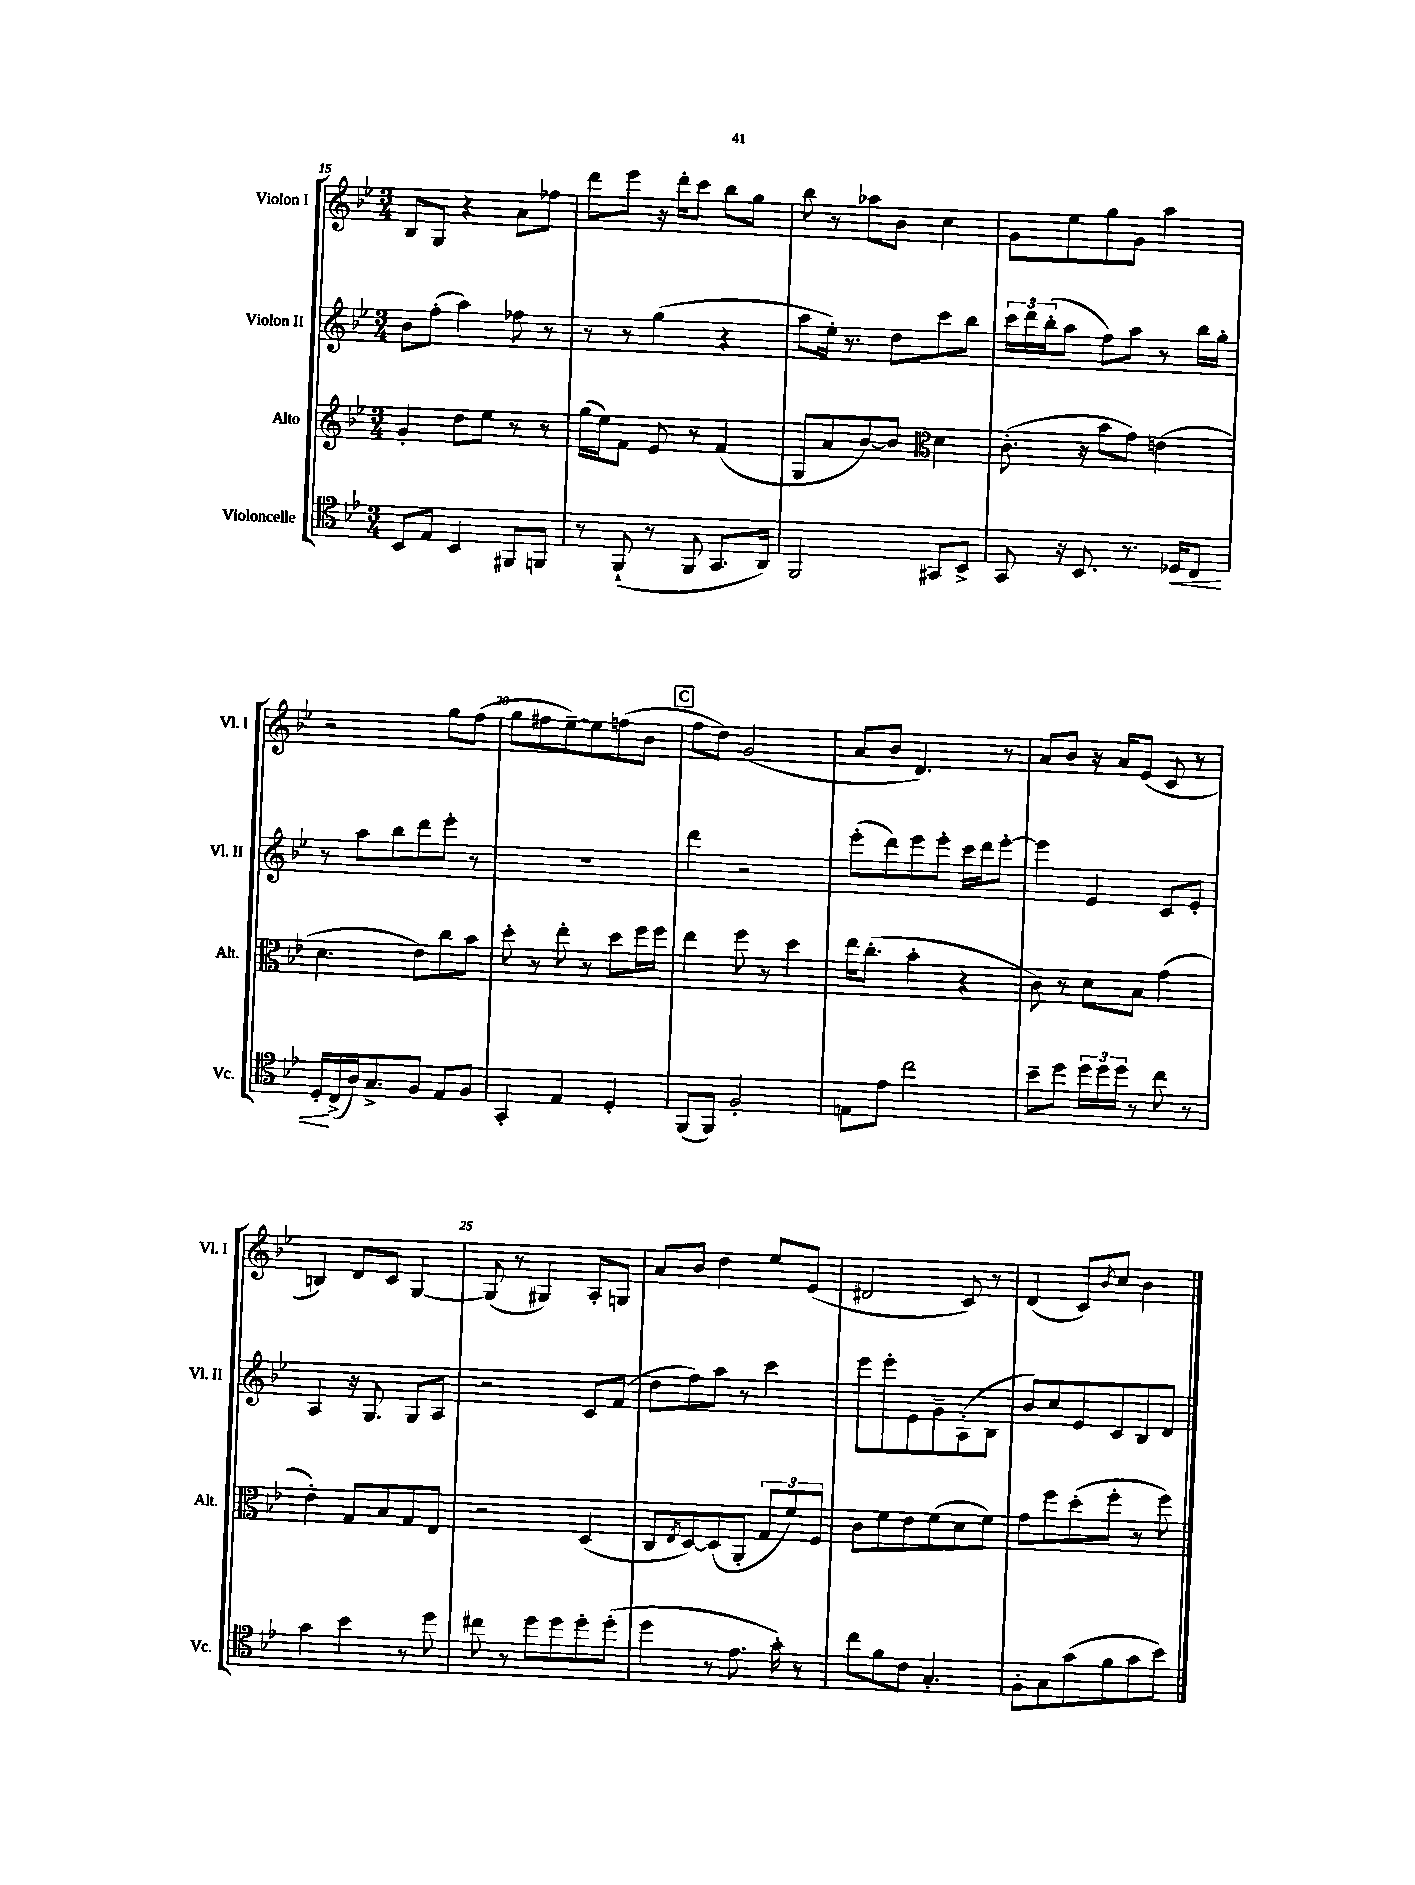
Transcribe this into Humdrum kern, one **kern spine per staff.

**kern	**dynam	**kern	**kern	**kern
*part4	*part4	*part3	*part2	*part1
*staff4	*staff4	*staff3	*staff2	*staff1
*I"Violoncelle	*	*I"Alto	*I"Violon II	*I"Violon I
*I'Vc.	*	*I'Alt.	*I'Vl. II	*I'Vl. I
*clefC4	*	*clefG2	*clefG2	*clefG2
*k[b-e-]	*	*k[b-e-]	*k[b-e-]	*k[b-e-]
*M3/4	*	*M3/4	*M3/4	*M3/4
=15	=15	=15	=15	=15
8BB-/L	.	4g'/	8b-\L	8B-/L
8E-/J	.	.	(8ff'\J	8G/J
4BB-/	.	8dd\L	4aa\)	4r
.	.	8ee-\J	.	.
8FF#X/L	.	8r	8ff-X\	8a\L
8FFn/J	.	8r	8r	8ff-X\J
=16	=16	=16	=16	=16
8r	.	(16gg\LL	8r	8ddd\L
.	.	16ee-\J)	.	.
(8FF`/	.	8f\J	8r	8eee-\J
8r	.	8e-/	(4gg\	16r
.	.	.	.	16ddd'\KL
8FF/	.	8r	.	8ccc\J
8.GG/L	.	(4f/	4r	8bb-\L
.	.	.	.	8gg\J
16AA/Jk)	.	.	.	.
=17	=17	=17	=17	=17
2FF/	.	8G/L	8aa\L	8bb-\
.	.	8a/	16ee-'\Jk)	8r
.	.	.	8.r	.
.	.	[8b-/)	.	8aa-X\L
.	.	8b-/J]	8dd\L	8b-\J
*	*	*clefC3	*	*
8GG#X/L	.	4d\	8ccc\	4cc\
8BB-^/J	.	.	8bb-\J	.
=18	=18	=18	=18	=18
8GG/	.	(8.c'\	24ccc\LL	8g\L
.	.	.	24ddd\	.
.	.	.	(24bb-'\J	.
16r	.	.	8aa\J	8ee-\
8.BB-/	.	16r	.	.
.	.	8b-\L	8ff\L)	8gg\
8.r	.	8g\J)	8aa\J	8g\J
.	.	(4en\	8r	4aa\
!	!LO:HP:b	!	!	!
16D-X/KL	<	.	.	.
8C/J	.	.	16bb-\LL	.
.	.	.	16gg'\JJ	.
!!LO:LB:g=z
=19	=19	=19	=19	=19
16D'/LL	.	4.d\	8r	2r
(16C^/	[	.	.	.
16A/J)	.	.	8aa\L	.
8.G^/	.	.	.	.
.	.	.	8bb-\	.
8F/J	.	8e-\L)	8ddd\	.
8E-/L	.	8cc\	8eee-'\J	8gg\L
8F/J	.	8b-\J	8r	(8ff\J
=20	=20	=20	=20	=20
4GG'/	.	8dd'\	2.r	8gg\L
.	.	8r	.	8ff#X\
4E-/	.	8ee-'\	.	[8ee-~\)
.	.	8r	.	8ee-\]
4D'/	.	8dd\L	.	(8ffn\
.	.	16ff\L	.	8b-\J
.	.	16ff\JJ	.	.
!!LO:REH:place=s1:t=C
=21	=21	=21	=21	=21
(8FF/L	.	4ee-\	4ddd\	8ff\L
8FF/J)	.	.	.	8dd\J)
2F'/	.	8ff\	2r	(2g/
.	.	8r	.	.
.	.	4dd\	.	.
=22	=22	=22	=22	=22
8En\L	.	16ee-\KL	(8eee-'\L	8a/L
.	.	(8.cc'\J	.	.
8e-\J	.	.	8ddd\)	8b-/J
2cc\	.	4b-'\	8eee-\	4.d/)
.	.	.	8eee-'\J	.
.	.	4r	16ccc\LL	.
.	.	.	16ddd\J	.
.	.	.	[8eee-'\J	8r
=23	=23	=23	=23	=23
8b-~\L	.	8c\)	4eee-\]	8a/L
8dd\J	.	8r	.	8b-/J
24dd\LL	.	8d\L	4e-/	16r
24dd\	.	.	.	.
.	.	.	.	16a/KL
24dd\JJ	.	.	.	.
8r	.	8B-\J	.	(8e-/J
8cc\	.	(4g\	8c/L	8c/
8r	.	.	8e-'/J	8r
!!LO:LB:g=z
=24	=24	=24	=24	=24
4g\	.	4e-'\)	4A/	4Bn/)
4b-\	.	8G/L	16r	8d/L
.	.	.	8.G/	.
.	.	8B-/	.	8c/J
8r	.	8G/	8G/L	[4G/
8dd\	.	8E-/J	8A/J	.
=25	=25	=25	=25	=25
8cc#X\	.	2r	2r	(8G/]
8r	.	.	.	8r
8dd\L	.	.	.	4G#X/)
8dd\	.	.	.	.
8dd'\	.	(4D/	8c/L	8A'/L
(8dd'\J	.	.	(8f/J	8Gn/J
=26	=26	=26	=26	=26
4dd\	.	8C/L	8dd\L	8a/L
.	.	8qE-/	.	.
.	.	[8D/)	8ff\)	8b-/J
8r	.	(8D/]	8aa\J	4dd\
8.e-\	.	8AA'/J	8r	.
.	.	12G/L	4ccc\	8ee-/L
16g'\)	.	.	.	.
.	.	12f/)	.	.
8r	.	.	.	(8e-/J
.	.	12F/J	.	.
=27	=27	=27	=27	=27
8cc\L	.	8c\L	8eee-\L	2d#X/
8f\	.	8f\	8eee-'\	.
8c\J	.	8e-\	8e-\	.
4.G'/	.	(8f\	8g~\	.
.	.	8d\	(8A'\	8c/)
.	.	8f\J)	8B-\J	8r
=28	=28	=28	=28	=28
8F'\L	.	8g\L	8b-/L)	(4d/
8G\	.	8ff\	8cc/	.
(8g\	.	(8dd'\	8e-/	8c/L)
.	.	.	.	8qb-/
8f\	.	8ff'\J	8c/	8cc/J
8g\	.	8r	8B-/	4b-\
8b-\J)	.	8ff\)	8d/J	.
==	==	==	==	==
*-	*-	*-	*-	*-
